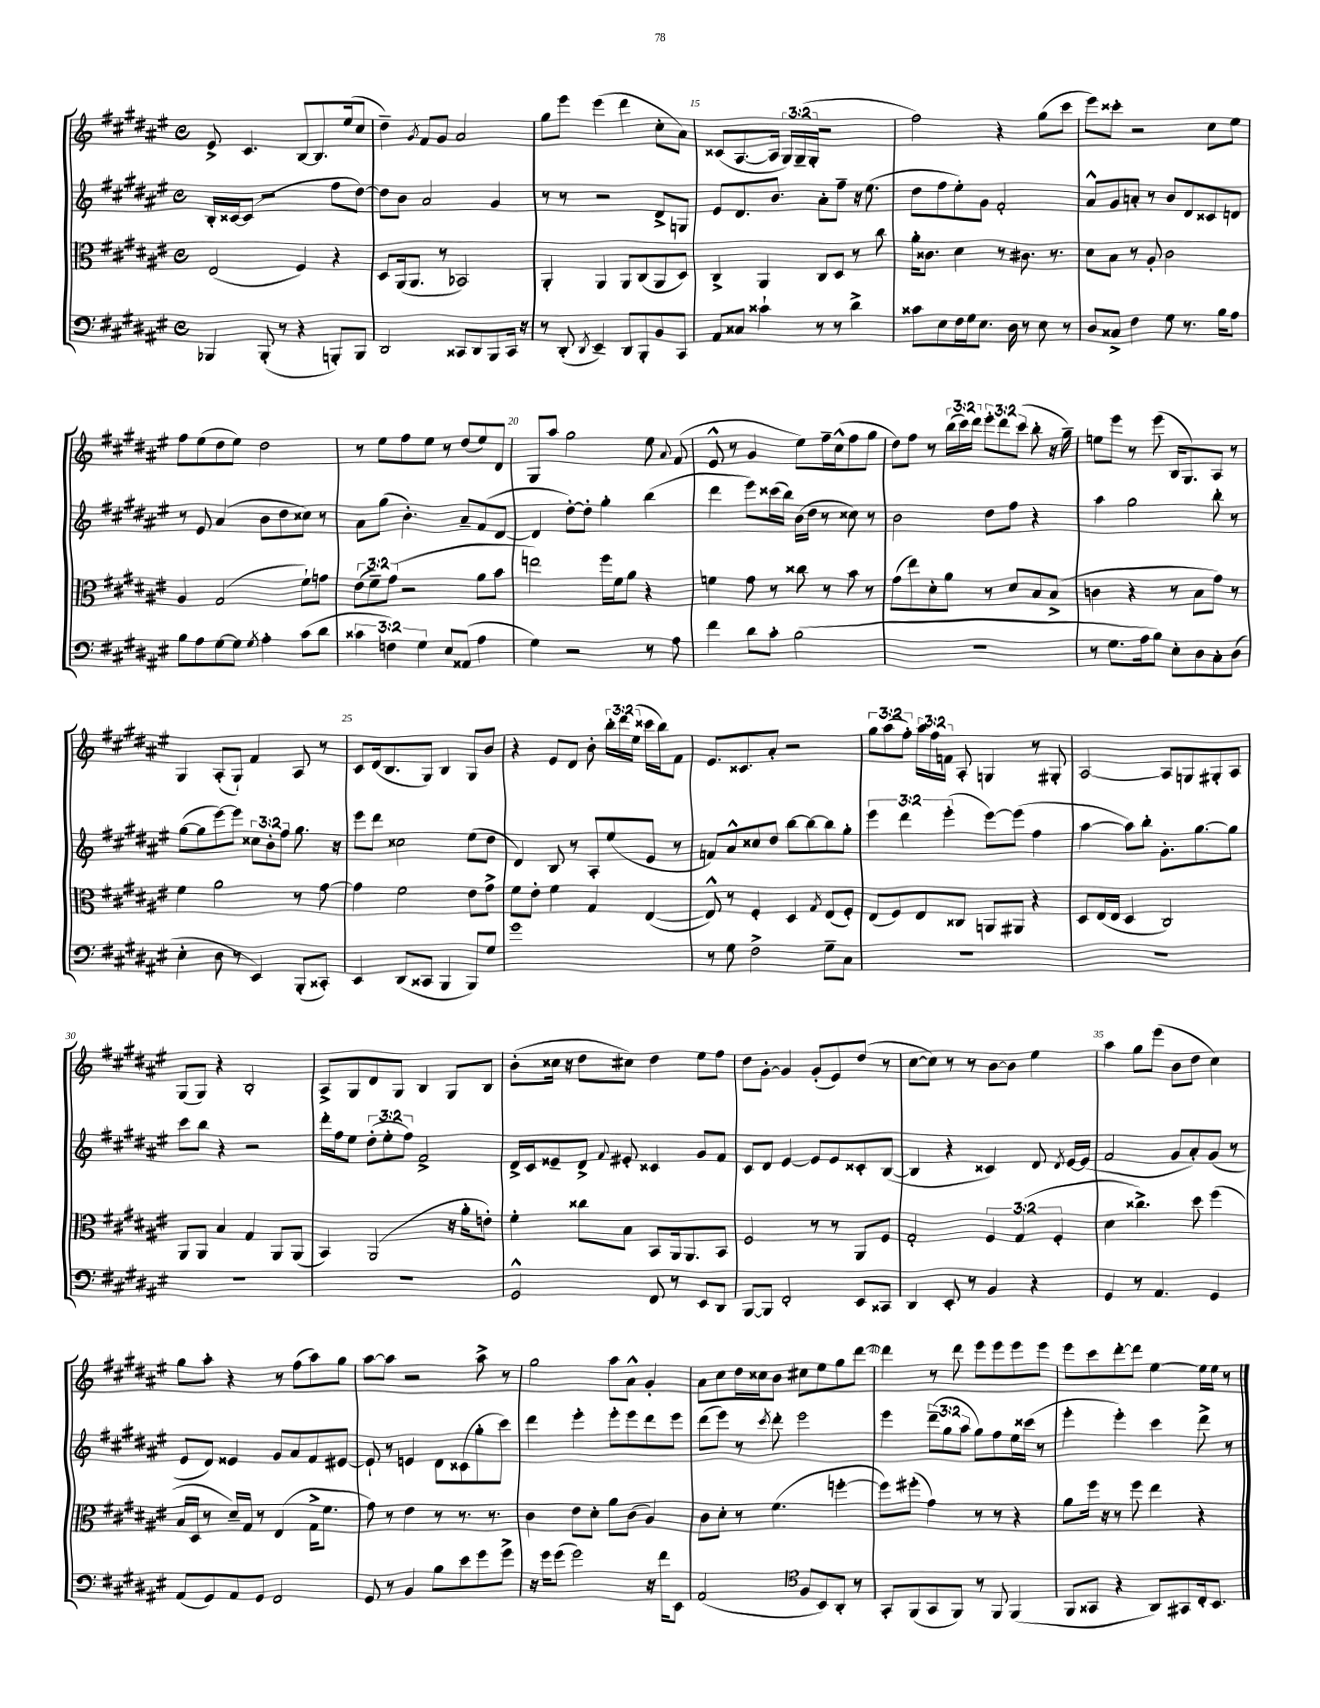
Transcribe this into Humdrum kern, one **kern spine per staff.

**kern	**kern	**kern	**kern
*part4	*part3	*part2	*part1
*staff4	*staff3	*staff2	*staff1
*clefF4	*clefC3	*clefG2	*clefG2
*k[f#c#g#d#a#e#]	*k[f#c#g#d#a#e#]	*k[f#c#g#d#a#e#]	*k[f#c#g#d#a#e#]
*M4/4	*M4/4	*M4/4	*M4/4
*met(c)	*met(c)	*met(c)	*met(c)
=12	=12	=12	=12
4BBB-X/	(2E#/	16B'/LL	8e#^/
.	.	[16c##X/J	.
.	.	(8c##/J]	4.c#/
(8BBB-'/	.	2r	.
8r	.	.	.
4r	4F#/)	.	[8B/L
.	.	.	8.B/]
8BBBn'/L)	4r	8ff#\L	.
.	.	.	(16ee#/k
8BBB/J	.	[8dd#\J)	8cc#/J
=13	=13	=13	=13
2DD#/	8D#/L	8dd#\L]	4dd#~\)
.	(16AA#/k	8b\J	.
.	8.AA#/J	.	.
.	.	.	8qg#/
.	.	2a#/	8f#/L
.	8r	.	8g#/J
8CC##X/L	2BB-X/)	.	2a#/
8DD#/	.	.	.
8BBB/	.	4g#/	.
16CC##/Jk	.	.	.
16r	.	.	.
=14	=14	=14	=14
8r	4AA#'/	8r	8gg#\L
(8DD#'/	.	8r	8eee#\J
8qDD#/	.	.	.
4EE#~/)	4AA#/	2r	(4eee#\
8DD#/L	8AA#/L	.	4ddd#\
8BBB'/	(8C#/	.	.
8BB/	8AA#/	8d#^/L	8cc#'\L
8CC#/J	8D#/J)	8Gn/J	8a#\J)
=15	=15	=15	=15
8AA#/L	4C#^/	8e#/L	(8c##X/L
8C##X/J	.	8.d#/	[8.A#/
4c##X`\	4AA#/	.	.
.	.	8.b/J	16A#/Jk]
.	.	.	24G#/LL)
.	.	.	(24G#~/
.	.	.	24G#'/JJ
8r	8C#/L	8a#'\L	2r
8r	8D#/J	8ff#~\J	.
4d#^\	8r	16r	.
.	.	(8.ee#\	.
.	8cc#\	.	.
=16	=16	=16	=16
8c##X\L	16a#'\KL	8dd#\L	2ff#\)
.	8.c##X\J	.	.
8E#\	.	8ff#\	.
16F#\L	4d#\	8ee#'\)	.
16G#\J	.	.	.
8.E#\J	.	8g#\J	.
.	8r	2f#'/	4r
16D#\	.	.	.
8r	8.c#X\	.	.
8E#\	.	.	(8gg#\L
.	8.r	.	.
8r	.	.	8ccc#\J
=17	=17	=17	=17
8D#/L	8d#\L	8a#^^/L	8eee#\L)
8C##X^/J	8B\J	8g#/	8ccc##X'\J
4F#\	8r	8an'/J	2r
.	8A#'/	8r	.
8G#\	2c#\	8b/L	.
8.r	.	8d#/	.
.	.	8c##X/	8cc#\L
16B\KL	.	.	.
8A#\J	.	8dn/J	8ee#\J
!!LO:LB:g=z
=18	=18	=18	=18
8B\L	4A#/	8r	8ff#\L
8A#\	.	8e#/	(8ee#\
[8G#\	(2G#/	(4a#/	8dd#\
8G#\J]	.	.	8ee#\J)
8qG#/	.	.	.
4A#'\	.	8b\L	2dd#\
.	.	8dd#\	.
(8c#\L	8f#`\L)	8cc##X\J)	.
8d#\J	8gn\J	8r	.
=19	=19	=19	=19
6c##X\	(12e#\L	8a#\L	8r
.	12f#~\)	.	.
.	.	(8gg#\J	8ee#\L
6Fn\)	(12g#\J	.	.
.	2r	4.b'\)	8ff#\
6G#\	.	.	.
.	.	.	8ee#\J
8E#/L	.	.	8r
(8AA##X/J	.	8a#~/L	(8dd#/L
4A#\	8a#\L	(8f#/	8ee#/)
.	8b\J	[8d#/J	8d#/J
=20	=20	=20	=20
4G#\)	2een\)	4d#/]	8G#/L
.	.	.	8aa#/J
2r	.	[8dd#'\L)	2gg#\
.	.	8dd#'\J]	.
.	16ff#\LL	4gg#'\	.
.	16f#\J	.	.
.	8a#\J	.	.
8r	4r	(4bb\	8ee#\
.	.	.	8qqa#/
8A#\	.	.	(8f#/
=21	=21	=21	=21
4f#\	4fn\	4ddd#\	8e#^^/
.	.	.	8r
8d#\L	8g#\	8eee#\L)	4g#/
8c#'\J	8r	(16ccc##X\L	.
.	.	16bb\JJ)	.
(2B\	8cc##X\	(16b\LL	8ee#\L)
.	.	16dd#\JJ	.
.	8r	8r	16ff#~\L
.	.	.	(16cc#^^\J
.	8b\	8cc##X\)	8ff#\
.	8r	8r	8gg#\J
=22	=22	=22	=22
1r	(8g#\L	2b\	8dd#\L)
.	8ee#\)	.	8ff#\J
.	8d#'\	.	8r
.	8a#\J	.	(24bb\LL
.	.	.	24ccc#\)
.	.	.	24ddd#\JJ
.	8r	8dd#\L	12eee#'\L
.	.	.	12ddd#\
.	8d#/L	8ff#\J	.
.	.	.	(12ccc#\J
.	8B/	4r	8bb'\
.	(8B^/J	.	16r
.	.	.	16gg#~\)
=23	=23	=23	=23
8r	4cn\	4aa#\	8een\L
8.G#\L	.	.	8eee#\J
.	4r	2gg#\	8r
16A#\k	.	.	.
8B\J)	.	.	(8eee#\
8E#'\L	8r	.	16B/KL
.	.	.	8.G#/)
8D#\	8B\L	.	.
8C#'\	8g#\J)	8bb'\	8A#/J
(8D#\J	8r	8r	8r
!!LO:LB:g=z
=24	=24	=24	=24
4E#'\	4f#\	([8gg#\L	4G#/
.	.	8gg#\]	.
8D#\	2a#\	[8eee#\)	(8A#'/L
8r	.	8eee#\J]	8G#`/J)
4EE#/)	.	12cc##X\L	4f#/
.	.	12b'\	.
.	.	12ff#\J	.
(8BBB'/L	8r	8.gg#\	8A#/
8CC##X'/J)	[8g#\	.	8r
.	.	16r	.
=25	=25	=25	=25
4EE#/	4g#\]	8eee#\L	8c#/L
.	.	8ddd#\J	(16d#/k
.	.	.	8.B/
(8DD#/L	2f#\	2cc##X\	.
8CC##X/J	.	.	8G#/J)
4BBB/	.	.	4B/
8BBB/L)	8e#\L	(8ee#\L	8G#/L
8G#/J	8g#^\J	8dd#\J	8b/J
=26	=26	=26	=26
1g#	8f#\L	4d#/)	4r
.	8e#'\J	.	.
.	4f#\	8B/	8e#/L
.	.	8r	8d#/J
.	4G#/	8A#'/L	8b'\
.	.	(8ee#/	24bb'\LL
.	.	.	24ddd#\
.	.	.	(24ee#\JJ
.	([4E#/	8e#/J	16ccc##X\LL
.	.	.	16bb\J)
.	.	8r	8f#\J
=27	=27	=27	=27
8r	8E#^^/])	8fn/L)	8.e#/L
8G#\	8r	8a#^^/	.
.	.	.	8.c##X/
2F#^\	4F#'/	8cc##X/	.
.	.	8dd#/J	8a#'/J
.	4D#/	[8bb\L	2r
.	.	8bb\_	.
.	8qG#/	.	.
8G#~\L	(8E#/L	8bb\]	.
8C#\J	8F#'/J)	8gg#'\J	.
=28	=28	=28	=28
1r	(8E#/L	6eee#\	12gg#\L
.	.	.	(12aa#\
.	8F#/)	.	.
.	.	6ddd#\	12ff#'\J)
.	8E#/	.	24aa#\LL
.	.	.	24ff#\
.	.	(6eee#'\	24fn\JJ
.	8C##X/J	.	8A#'/
.	8AAn/L	[8eee#\L)	4Gn/
.	8AA#X/J	(8eee#\J]	.
.	4r	4ff#\	8r
.	.	.	8G#X'/
=29	=29	=29	=29
1r	8D#/L	[4aa#\	[2A#/
.	(16E#/L	.	.
.	16E#/JJ	.	.
.	4D#/	8aa#\L])	.
.	.	8bb'\J	.
.	2C#/)	8.g#'\L	8A#/L]
.	.	.	8Gn/
.	.	[8.gg#\	.
.	.	.	8G#X'/
.	.	8gg#\J]	8A#/J
!!LO:LB:g=z
=30	=30	=30	=30
1r	8AA#/L	8ccc#\L	(8G#/L
.	8AA#/J	8bb\J	8G#/J)
.	4B/	4r	4r
.	4G#/	2r	2B'/
.	8AA#/L	.	.
.	(8AA#/J	.	.
=31	=31	=31	=31
1r	4BB/)	16ddd#'\LL	8A#^/L
.	.	16ff#\J	.
.	.	8ee#\J	8G#/
.	(2AA#/	(12dd#'\L	8d#/
.	.	12ee#'\	.
.	.	.	8G#/J
.	.	12ff#\J)	.
.	.	2f#^/	4B/
.	16r	.	8G#/L
.	16a#'\KL	.	.
.	8en'\J)	.	8B/J
=32	=32	=32	=32
2GG#^^/	4f#'\	16d#^/LL	(8b'\L
.	.	16c#/J	.
.	.	8e##X~/	16cc##X\Jk
.	.	.	16r
.	8cc##X\L	8d#^/J	8dd#\L
.	.	8qqf#/	.
.	8B\J	8e#X'/	8cc#X\J)
8FF#/	8BB/L	4c##X/	4dd#\
8r	16AA#/k	.	.
.	8.AA#/	.	.
8EE#/L	.	8g#/L	8ee#\L
8DD#/J	8BB/J	8f#/J	8ff#\J
=33	=33	=33	=33
[8BBB/L	2F#/	8c#/L	8dd#\L
8BBB/J]	.	8d#/J	[8g#'\J
2FF#'/	.	[4e#/	4g#/]
.	8r	8e#/L]	(8g#'/L
.	8r	8e#/	8e#/)
8EE#/L	8AA#/L	8c##X'/	(8dd#/J
8CC##X/J	8F#/J	([8B/J	8r
=34	=34	=34	=34
4DD#/	2G#'/	4B/]	[8cc#\L
.	.	.	8cc#\J])
8EE#'/	.	4r	8r
8r	.	.	8r
4BB/	6F#/	4c##X/)	[8b\L
.	.	.	8b\J]
.	(6G#/	.	.
4r	.	8d#/	4ee#\
.	6F#'/	.	.
.	.	8qd#/	.
.	.	[16e#/LL	.
.	.	(16e#/JJ]	.
=35	=35	=35	=35
4GG#/	4d#\	2f#/	4aa#\
8r	4.cc##X^\)	.	8gg#\L
4.AA#/	.	.	(8eee#\J
.	.	8g#/L	8b\L
.	8dd#\	8a#'/)	8dd#\J
4GG#/	(4ff#\	(8g#/J	4cc#\)
.	.	8r	.
!!LO:LB:g=z
=36	=36	=36	=36
(8AA#/L	16B/LL	8e#/L	8gg#\L
.	16D#/JJ	.	.
8GG#/)	8r	8d#/J)	8aa#'\J
8AA#/	16d#~/LL)	4e##X/	4r
.	16G#/JJ	.	.
8GG#/J	8r	.	.
2FF#/	(4E#/	8g#/L	8r
.	.	8a#/	(8ff#\L
.	16G#^\KL	8f#/	8aa#\)
.	8.f#\J	.	.
.	.	[8e#X/J	8gg#\J
=37	=37	=37	=37
8GG#/	8g#\)	8e#`/]	[8aa#\L
8r	8r	8r	8aa#\J]
4BB/	4e#\	4en/	2r
8B\L	8r	8d#\L	.
8e#\	8.r	(8c##X\	.
8g#\	.	8gg#'\	8aa#^\
.	8.r	.	.
8g#^\J	.	8ccc#\J)	8r
=38	=38	=38	=38
16r	4c#\	4ddd#\	2gg#\
16g#\KL	.	.	.
(8g#\J	.	.	.
2g#\)	8e#\L	4eee#'\	.
.	8d#'\J	.	.
.	8a#\L	8eee#'\L	8aa#\L
.	(8c#\J	8eee#\	8a#^^\J
16r	4A#/)	8ddd#\	4g#'/
16f#\KL	.	.	.
8EE#\J	.	8eee#\J	.
=39	=39	=39	=39
(2AA#/	8c#\L	(8ddd#\L	8a#\L
.	8d#'\J	8eee#\J)	8cc#\
.	8r	8r	16dd#\L
.	.	.	16cc##X\J
.	.	8qccc#/	.
.	(4.f#\	8ddd#'\	8b\J
*clefC4	*	*	*
8F#/L	.	2eee#\	8cc#X\L
8BB/)	.	.	8ee#\
8AA#'/J	[4ffn'\	.	8gg#\
8r	.	.	[8ddd#\J
=40	=40	=40	=40
8GG#'/L	8ff\L])	4eee#\	4ddd#\]
(8FF#/	(8ff#X'\J	.	.
8GG#/	4g#\)	(12ddd#~\L	8r
.	.	12gg#\	.
8FF#/J)	.	.	8ddd#\
.	.	12aa#\J	.
8r	8r	8gg#\L)	8eee#\L
8FF#/	8r	8ff#\	8eee#\
(4FF#/	4r	16ee#\L	8eee#\
.	.	(16ccc##X\JJ	.
.	.	8r	8eee#\J
=41	=41	=41	=41
8FF#/L	8a#\L	4eee#'\	8eee#\L
8GG##X/J	16ff#\Jk	.	8ccc#\
.	16r	.	.
4r	8r	4eee#'\)	[8ddd#'\
.	8ff#\	.	8ddd#\J]
8AA#/L)	4ee#\	4ccc#\	[4ee#\
8GG#X/	.	.	.
16C#'/k	4r	8ddd#^\	16ee#\LL]
8.BB/J	.	.	16ee#\JJ
.	.	8r	8r
==	==	==	==
*-	*-	*-	*-
